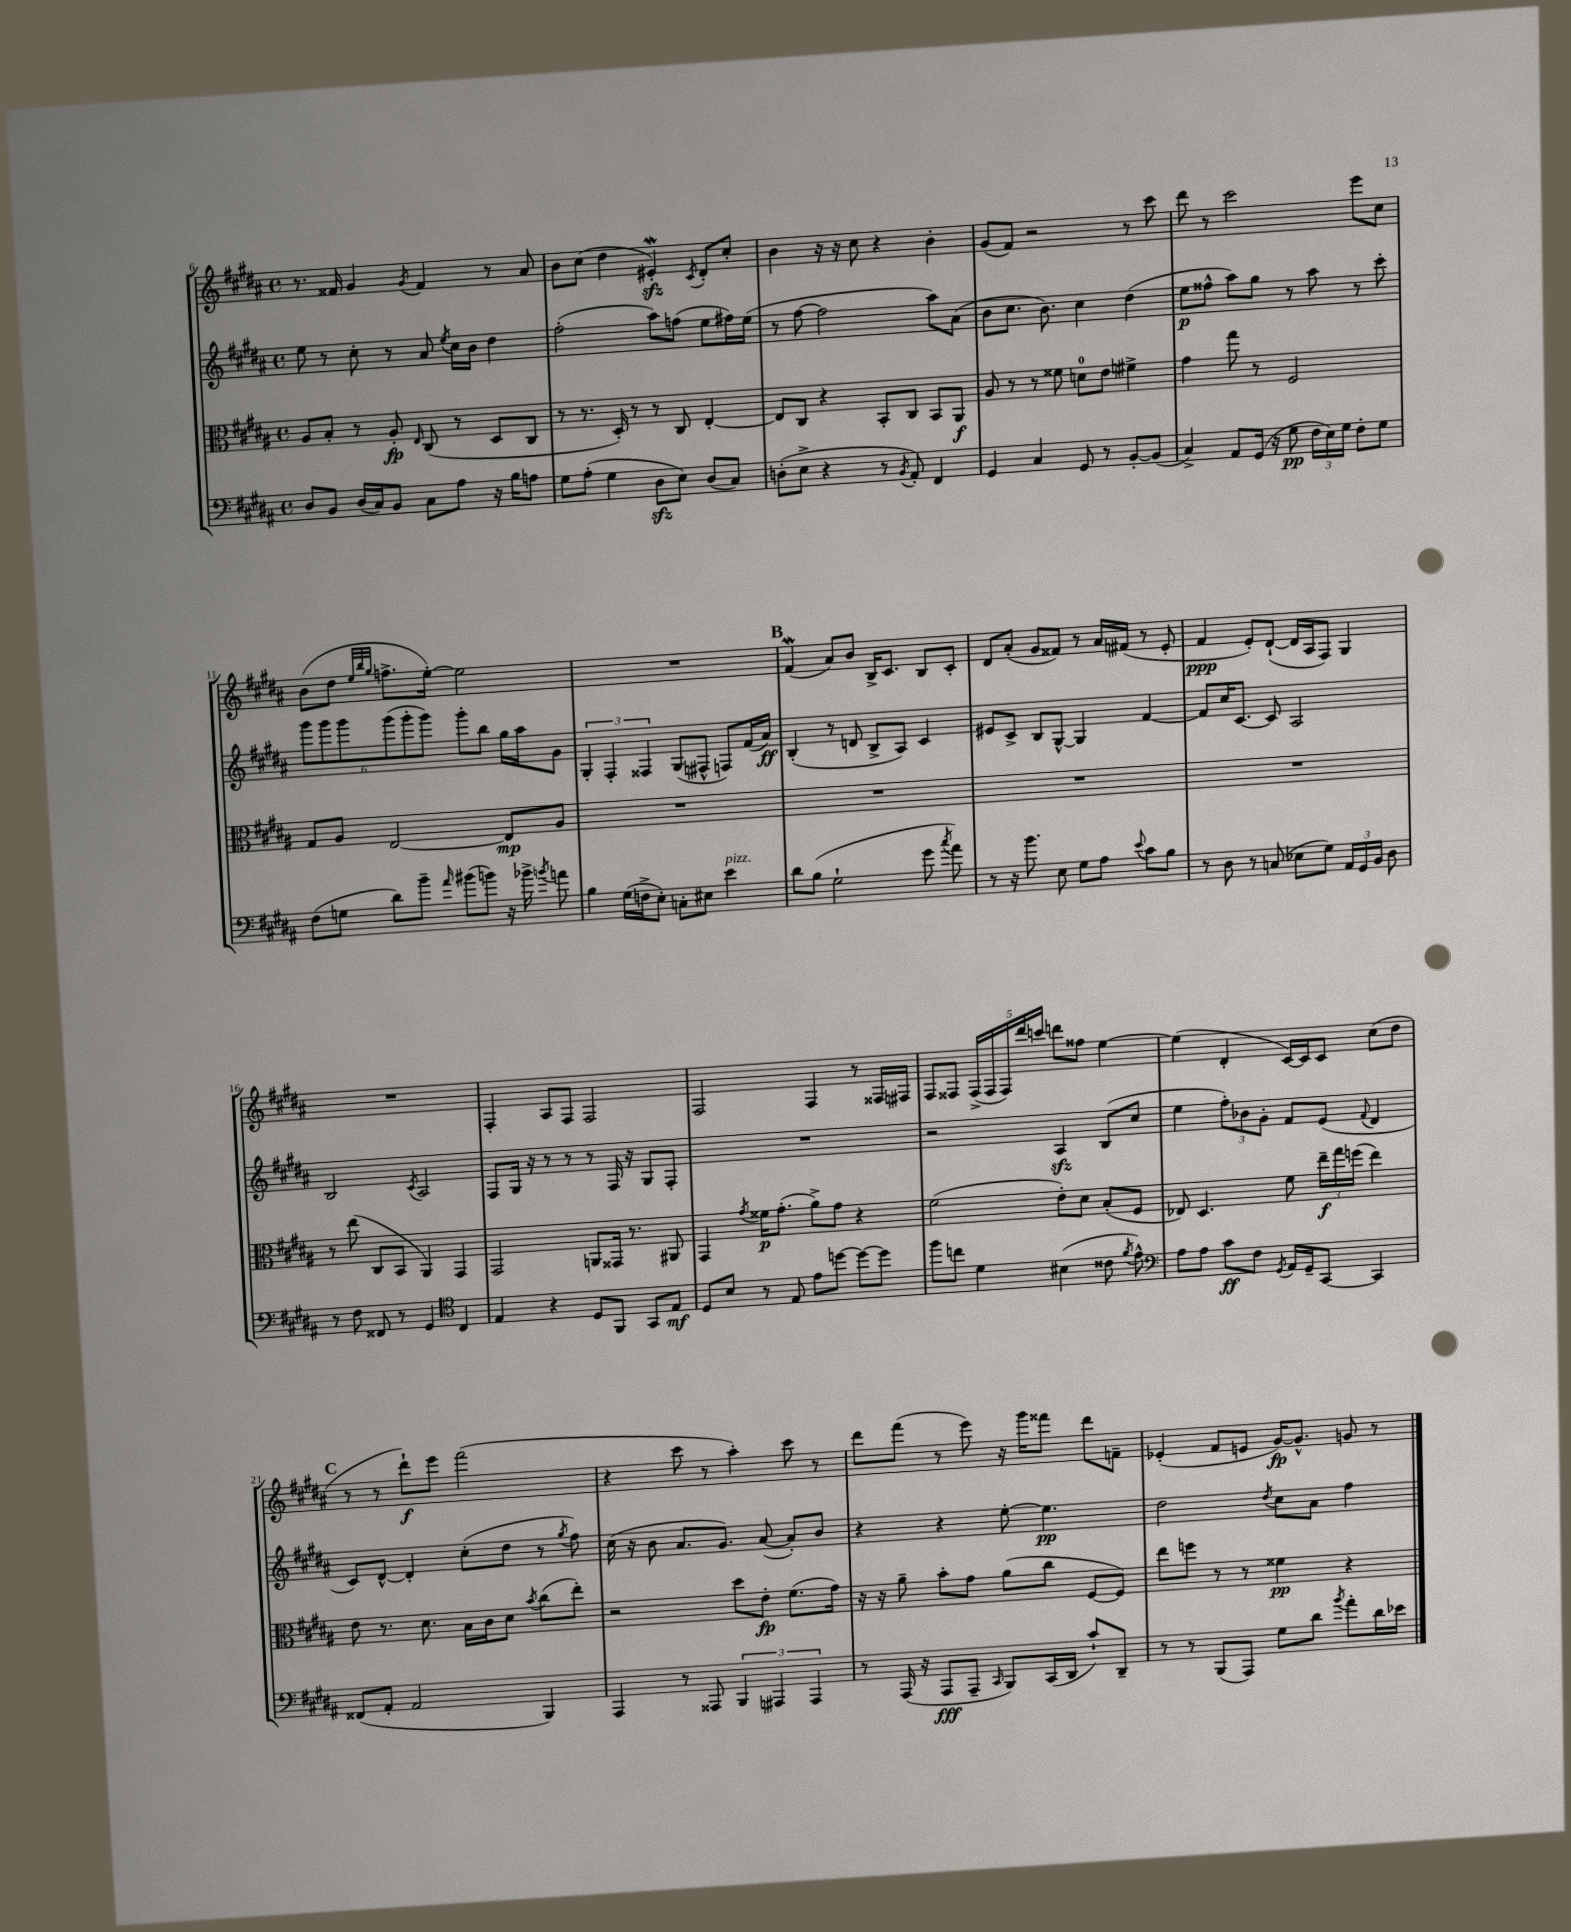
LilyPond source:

<<
\new StaffGroup <<
\new Staff = "s0" {
    \clef treble \key b \major \defaultTimeSignature \time 4/4
    \autoBeamOff r8. fisis'16 gis'4 \acciaccatura { gis'8 } fisis'4 r8 ais'8 |
    b'8[ cis''8]( dis''4 eis'4-.\mordent\sfz) \acciaccatura { cis'8 } dis'8[-. cis''8]-. |
    b'4 r16 r16 cis''8 r4 b'4-. |
    gis'8[( fis'8]) r2 r8 cis'''8 |
    dis'''8 r8 cis'''2 e'''8[ cis''8] |
    b'8[( dis''8] \grace { e''32[ b''32 gis''32] } f''8.[-> e''16]~-.) e''2 |
    R1 |
    \mark \markup { \bold "B" } fis'4\mordent( ais'8[) b'8] b16[-> cis'8.] b8[ cis'8]-. |
    dis'8[ ais'8]-.( gis'8[ fisis'8]) r8 ais'16[ fis'16]( r8 e'8-. |
    fis'4\ppp e'8[-.) dis'8]~-!( dis'16[ ais16 fis8]) gis4 |
    R1 |
    fis4-. ais8[ fis8] fis2 |
    fis2 fis4 r8 fisis16[ fis16] |
    fis8[ fisis8] \tuplet 5/4 { fisis16[->( fisis16 fisis16) dis'''16 c'''16] } d'''8[ fisis''8] e''4~ |
    e''4( dis'4-. cis'16[~) cis'16 cis'8] cis''8[( dis''8] |
    \mark \markup { \bold "C" } r8 r8 dis'''8[-!\f) e'''8] fis'''2( |
    r4 cis'''8 r8 ais''4-.) cis'''8 r8 |
    dis'''8[ fis'''8]( r8 e'''8) r16 gis'''16[ fisis'''8] dis'''8[ f'8]-- |
    ees'4-.( fis'8[ e'8] gis'16[~\fp) gis'8.]-^ g'8 r8 \bar "|." |
}
\new Staff = "s1" {
    \clef treble \key b \major \defaultTimeSignature \time 4/4
    \autoBeamOff e''8 r8 cis''8-. r8 ais'8 \acciaccatura { e''8 } cis''16[ b'16] dis''4 |
    fis''2-.( ais''8[) f''8]( e''8[ fis''16) e''16]( |
    r8 fis''8~ fis''2 ais''8[) ais'8]( |
    b'8[ cis''8.] b'8.) cis''4 dis''4( |
    e''8[\p fisis''8]-^ ais''8[) gis''8] r8 ais''8 r8 cis'''8-. |
    \tuplet 6/4 { gis'''8[ gis'''8 gis'''8 gis'''8( gis'''8-. gis'''8]) } gis'''8[-. b''8] gis''16[ ais''16 gis'8] |
    \tuplet 3/2 { gis4-. fis4-. fisis4 } gis8[( fis8]-^ f8[) fis'16( ais'16]\ff) |
    \mark \markup { \bold "B" } b4-.( r8 d'8 b8[-> ais8]) cis'4 |
    eis'8[ cis'8]-> b8[ gis8]~-^ gis4 fis'4~ |
    fis'8[ cis''16 cis'8.]~ cis'8 ais2 |
    b2 \acciaccatura { cis'8 } ais2 |
    fis8[ gis16] r16 r8 r8 r8 fis16 r16 gis8[ fis8]-. |
    R1 |
    r2 ais4\sfz b8[( cis''8] |
    e''4 \tuplet 3/2 { fis''8[-.) bes'8 gis'8]-. } fis'8[ e'8]( \appoggiatura { fis'8 } dis'4 |
    \mark \markup { \bold "C" } cis'8[) dis'8]~-^ dis'4-. cis''8[-.( dis''8] r8 \acciaccatura { gis''8 } fis''8) |
    cis''16( r16 b'8 ais'8.[ gis'8.]) ais'8~( ais'8[-.) b'8] |
    r4 r4 e''8~-. e''4.\pp |
    dis''2 \acciaccatura { dis''8 } cis''8[ ais'8] fis''4 \bar "|." |
}
\new Staff = "s2" {
    \clef alto \key b \major \defaultTimeSignature \time 4/4
    \autoBeamOff ais8[ b8]-. r8 ais8-.\fp \grace { e16 } cis8( r8 dis8[ cis8] |
    r8 r8. dis16-.) r8 r8 cis8 e4~-. |
    e8[ cis8] r4 b,8[-. cis8] b,8[ ais,8]\f |
    ais8 r8 r8 fisis'8 d'8[-0 e'8] fis'4-> |
    gis'4 gis''8 r8 fis2 |
    gis8[ ais8] e2~ e8[\mp ais8] |
    R1 |
    \mark \markup { \bold "B" } R1 |
    R1 |
    R1 |
    r8 e''8( cis8[ b,8] ais,4) gis,4 |
    gis,2 a,8[ gisis,16] r8. ais,8 |
    gis,4 \acciaccatura { gis'8 } fisis'16[\p gis'8.]-.( ais'8[->) gis'8] r4 |
    fis'2( e'8[-.) dis'8] b8[-.( fis8] |
    ees8) dis4. fis'8 \tuplet 3/2 { e''16[--\f gis''16 f''16]( } e''4) |
    \mark \markup { \bold "C" } e'8 r8. dis'8. b16[ cis'16 dis'8] \acciaccatura { b'8 } cis''8[( e''8]-.) |
    r2 dis''8[ e'8]-.\fp fis'8.[( gis'16]) |
    r16 r16 ais'8-- b'8[-. gis'8] ais'8[( cis''8] fis8[~ fis8]) |
    e''8[ f''8] r8 r8 fisis'4\pp r4 \bar "|." |
}
\new Staff = "s3" {
    \clef bass \key b \major \defaultTimeSignature \time 4/4
    \autoBeamOff dis8[ b,8] dis16[( cis16) b,8] cis8[ ais8] r16 b16[ a8] |
    gis8[ ais8]-.( gis4 dis8[\sfz e8]) dis8[( cis8]) |
    d8[-.( e8]-> r4 r8 \acciaccatura { b,8 } ais,8-.) fis,4 |
    gis,4 cis4 gis,8 r8 b,8[~-. b,8]( |
    cis4->) ais,8[ gis,16]( r16 gis8\pp \tuplet 3/2 { fis16[ e16) gis16] } fis8[-. gis8] |
    fis8[( g8] dis'8[) b'8]-- \grace { ais'16 } bis'8[( b'8]) r16 bes'16-> \acciaccatura { b'8 } a'8 |
    b4 gis16[( f16-> e8]-.) c8[-. eis8] e'4^\markup { \italic "pizz." } |
    \mark \markup { \bold "B" } dis'8[ b8]( gis2-! gis'8 \acciaccatura { cis''8 } ais'8) |
    r8 r16 b'8. e8 gis8[ ais8] \appoggiatura { e'8 } cis'8[ b8] |
    r8 dis8 r8 c8( ees8[ gis8]) \tuplet 3/2 { ais,16[ gis,16 b,16] } dis8 |
    r8 fis8 fisis,8 r8 gis,4 \clef tenor cis4 |
    e4 r4 dis8[ fis,8] gis,8[ e8]\mf |
    dis8[ b8] r8 e8 e'8[ d''8]~ d''8[~ d''8] |
    fis''8[ c''8] dis'4 bis4( cisis'8 \acciaccatura { fis'8 } e'8-^) |
    \clef bass ais8[ ais8] cis'8[\ff fis8] \acciaccatura { gis,8 } ais,16[ gis,16-- cis,8]~ cis,4 |
    \mark \markup { \bold "C" } fisis,8[( ais,8]-. ais,2 b,,4) |
    ais,,4 r8 aisis,,8 \tuplet 3/2 { b,,4 ais,,4 ais,,4 } |
    r8 ais,,16( r16 ais,,8[\fff ais,,8]-- \grace { cis,16 } b,,8[) cis,16( dis,16] cis'8[-!) dis,8]-- |
    r8 r8 b,,8[( ais,,8]) gis8[ dis'8] \acciaccatura { b'8 } ais'8[-. dis'16 ees'16] \bar "|." |
}
>>
>>
\layout { \context { \Score currentBarNumber = #6 } }
